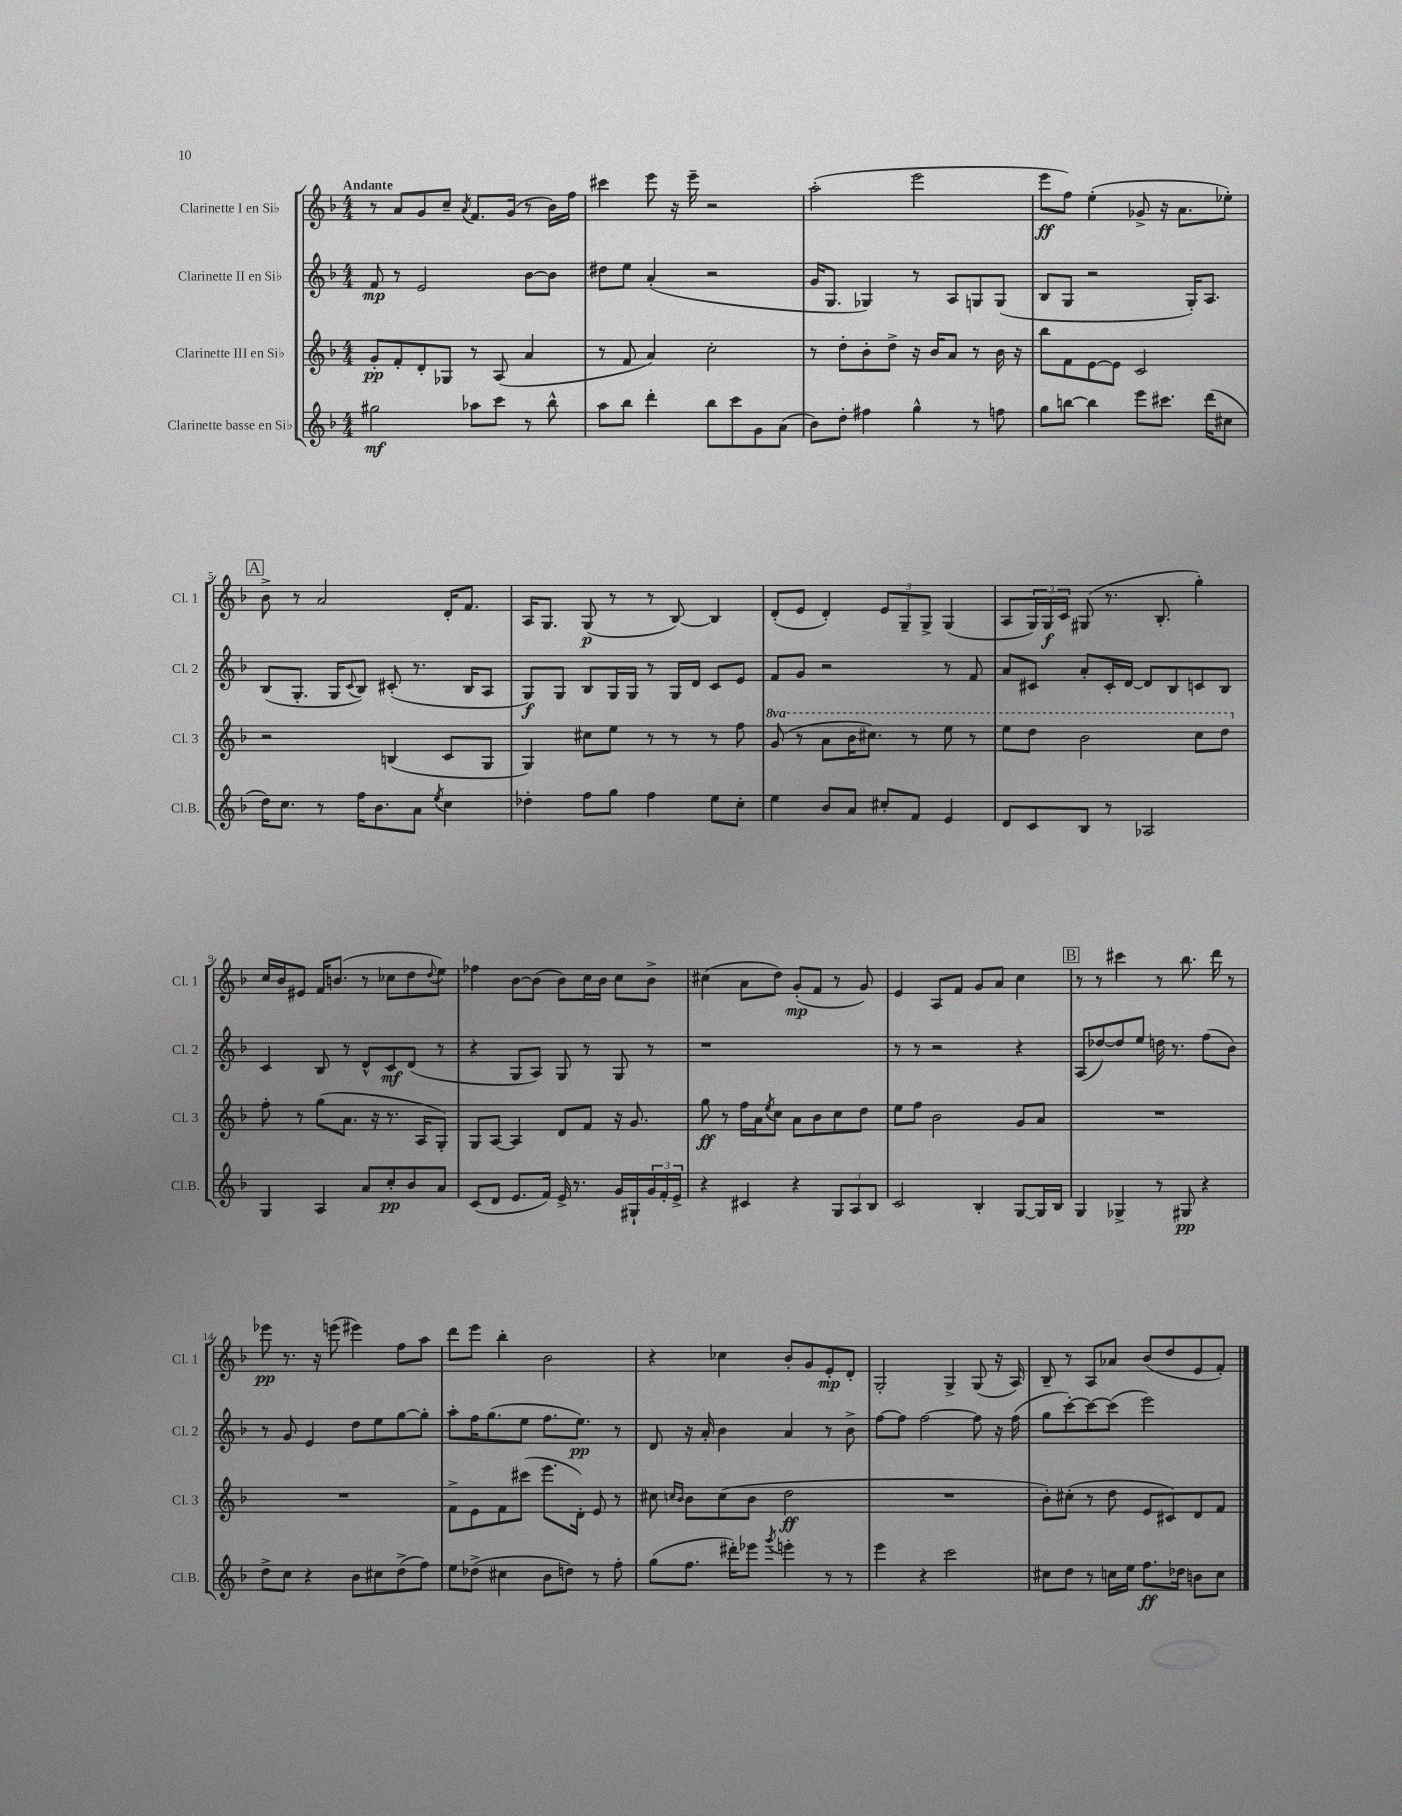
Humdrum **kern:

**kern	**dynam	**kern	**dynam	**kern	**dynam	**kern	**dynam
*part4	*part4	*part3	*part3	*part2	*part2	*part1	*part1
*staff4	*staff4	*staff3	*staff3	*staff2	*staff2	*staff1	*staff1
*I"Clarinette basse en Si♭	*	*I"Clarinette III en Si♭	*	*I"Clarinette II en Si♭	*	*I"Clarinette I en Si♭	*
*I'Cl.B.	*	*I'Cl. 3	*	*I'Cl. 2	*	*I'Cl. 1	*
*clefG2	*	*clefG2	*	*clefG2	*	*clefG2	*
*k[b-]	*	*k[b-]	*	*k[b-]	*	*k[b-]	*
*M4/4	*	*M4/4	*	*M4/4	*	*M4/4	*
=1	=1	=1	=1	=1	=1	=1	=1
!	!	!	!	!	!	!LO:TX:a:B:t=Andante	!
2gg#X\	mf	8g'/L	pp	8f/	mp	8r	.
.	.	8f'/	.	8r	.	8a/L	.
.	.	8d'/	.	2e/	.	8g/	.
.	.	8G-X/J	.	.	.	8cc~/J	.
.	.	.	.	.	.	8qa/	.
8aa-X\L	.	8r	.	.	.	8.f/L	.
8ccc\J	.	(8A/	.	.	.	.	.
.	.	.	.	.	.	(16g/Jk	.
8r	.	4a/	.	[8b-\L	.	8r	.
8bb-^^\	.	.	.	8b-\J]	.	16b-\LL)	.
.	.	.	.	.	.	16ff\JJ	.
=2	=2	=2	=2	=2	=2	=2	=2
8aa\L	.	8r	.	8dd#X\L	.	4ccc#X\	.
8bb-\J	.	8f/	.	8ee\J	.	.	.
4ddd'\	.	4a/)	.	(4a'/	.	8eee\	.
.	.	.	.	.	.	16r	.
.	.	.	.	.	.	16eee~\	.
8bb-\L	.	2cc'\	.	2r	.	2r	.
8ccc\	.	.	.	.	.	.	.
8g\	.	.	.	.	.	.	.
(8a\J	.	.	.	.	.	.	.
=3	=3	=3	=3	=3	=3	=3	=3
8b-\L)	.	8r	.	16g/KL	.	(2aa'\	.
.	.	.	.	8.G/J	.	.	.
8dd'\J	.	8dd'\L	.	.	.	.	.
4ff#X\	.	8b-'\	.	4G-X/)	.	.	.
.	.	8dd^\J	.	.	.	.	.
4gg^^\	.	16r	.	8r	.	2eee\	.
.	.	16b-/KL	.	.	.	.	.
.	.	8a/J	.	8A/L	.	.	.
8r	.	8r	.	8Gn/	.	.	.
8ffn\	.	16b-\	.	(8G/J	.	.	.
.	.	16r	.	.	.	.	.
=4	=4	=4	=4	=4	=4	=4	=4
8gg\L	.	8bb-\L	.	8B-/L	.	8eee\L	ff
[8bbn\J	.	8f\	.	8G/J	.	8ff\J)	.
4bb\]	.	[8e\	.	2r	.	(4ee'\	.
.	.	8e\J]	.	.	.	.	.
8eee\L	.	2c/	.	.	.	8g-X^/	.
8.ccc#X\J	.	.	.	.	.	16r	.
.	.	.	.	.	.	8.a\L	.
.	.	.	.	16G'/KL)	.	.	.
(16ddd\KL	.	.	.	8.A/J	.	.	.
8cc#X\J	.	.	.	.	.	8ee-X'\J)	.
!!LO:LB:g=z
!!LO:REH:place=s1:t=A
=5	=5	=5	=5	=5	=5	=5	=5
16dd\KL)	.	2r	.	(8B-/L	.	8b-^\	.
8.cc\J	.	.	.	.	.	.	.
.	.	.	.	8.G'/J	.	8r	.
8r	.	.	.	.	.	2a/	.
.	.	.	.	16G/KL	.	.	.
.	.	.	.	8qqc/	.	.	.
16ff\KL	.	.	.	8B-/J)	.	.	.
8.b-\	.	.	.	.	.	.	.
.	.	(4Bn/	.	(8c#X'/	.	.	.
8a\J	.	.	.	8.r	.	.	.
8qee/	.	.	.	.	.	.	.
4cc\	.	8c/L	.	.	.	16d'/KL	.
.	.	.	.	16B-/KL	.	8.f/J	.
.	.	8G/J	.	8A/J	.	.	.
=6	=6	=6	=6	=6	=6	=6	=6
4dd-X'\	.	4G/)	.	8G/L)	f	16A/KL	.
.	.	.	.	.	.	8.G/J	.
.	.	.	.	8G/J	.	.	.
8ff\L	.	8cc#X\L	.	8B-/L	.	(8G/	p
8gg\J	.	8ee\J	.	16G/L	.	8r	.
.	.	.	.	16G/JJ	.	.	.
4ff\	.	8r	.	8r	.	8r	.
.	.	8r	.	16G/LL	.	[8B-/)	.
.	.	.	.	16d/JJ	.	.	.
8ee\L	.	8r	.	8c/L	.	4B-/]	.
8cc'\J	.	8ff\	.	8e/J	.	.	.
=7	=7	=7	=7	=7	=7	=7	=7
*	*	*8va	*	*	*	*	*
4ee\	.	(8gg/	.	8f/L	.	(8d'/L	.
.	.	8r	.	8g/J	.	8e/J	.
8b-/L	.	8aa\L	.	2r	.	4d'/)	.
8a/J	.	16bb-\K	.	.	.	.	.
.	.	8.ccc#X\J)	.	.	.	.	.
8cc#X'/L	.	.	.	.	.	12e/L	.
.	.	.	.	.	.	12G~/	.
8f/J	.	8r	.	.	.	.	.
.	.	.	.	.	.	12G^/J	.
4e/	.	8eee\	.	8r	.	(4G/	.
.	.	8r	.	8f/	.	.	.
=8	=8	=8	=8	=8	=8	=8	=8
8d/L	.	8eee\L	.	8a/L	.	8A/L	.
8c/	.	8ddd\J	.	8c#X/J	.	24G/L)	.
.	.	.	.	.	.	24G/	f
.	.	.	.	.	.	24c/JJ	.
8B-/J	.	2bb-\	.	8a'/L	.	(8G#X/	.
8r	.	.	.	16c#'/L	.	8.r	.
.	.	.	.	[16d/JJ	.	.	.
2A-X/	.	.	.	8d/L]	.	.	.
.	.	.	.	.	.	8.B-'/	.
.	.	.	.	8B-/	.	.	.
.	.	8ccc\L	.	8cn/	.	4gg'\)	.
.	.	8ddd\J	.	8B-/J	.	.	.
!!LO:LB:g=z
=9	=9	=9	=9	=9	=9	=9	=9
*	*	*X8va	*	*	*	*	*
4G/	.	8ff'\	.	4c/	.	16cc/LL	.
.	.	.	.	.	.	16b-/J	.
.	.	8r	.	.	.	8e#X/J	.
4A/	.	(8gg\L	.	8B-/	.	16f/KL	.
.	.	.	.	.	.	(8.bn/J	.
.	.	8.a\J	.	8r	.	.	.
8a/L	.	.	.	8d^^/L	.	8r	.
.	.	16r	.	.	.	.	.
8cc'/	pp	8.r	.	8c/	mf	8cc-X\L	.
8b-/	.	.	.	(8d/J	.	8dd\	.
.	.	16A/KL	.	.	.	.	.
.	.	.	.	.	.	8qqdd/	.
8a/J	.	8G'/J)	.	8r	.	8ee\J)	.
=10	=10	=10	=10	=10	=10	=10	=10
(8c/L	.	8G/L	.	4r	.	4ff-X\	.
8d/J	.	[8A/J	.	.	.	.	.
8.e/L	.	4A/]	.	8G/L	.	[8b-\L	.
.	.	.	.	8A/J)	.	(8b-\J]	.
16f/Jk)	.	.	.	.	.	.	.
16e^/	.	8d/L	.	8G/	.	8b-\L)	.
8.r	.	.	.	.	.	.	.
.	.	8f/J	.	8r	.	16cc\L	.
.	.	.	.	.	.	16b-\JJ	.
16g/LL	.	16r	.	8G/	.	8cc\L	.
16G#X`/	.	8.g/	.	.	.	.	.
24g/	.	.	.	8r	.	8b-^\J	.
24f'/	.	.	.	.	.	.	.
24e^/JJ	.	.	.	.	.	.	.
=11	=11	=11	=11	=11	=11	=11	=11
4r	.	8gg\	ff	1r	.	(4cc#X\	.
.	.	8r	.	.	.	.	.
4c#X/	.	16ff\LL	.	.	.	8a\L	.
.	.	16a\J	.	.	.	.	.
.	.	8qee/	.	.	.	.	.
.	.	8cc\J	.	.	.	8dd\J)	.
4r	.	8a\L	.	.	.	(8g'/L	mp
.	.	8b-\	.	.	.	8f/J	.
12G/L	.	8cc\	.	.	.	8r	.
12A/	.	.	.	.	.	.	.
.	.	8dd\J	.	.	.	8g/)	.
12B-/J	.	.	.	.	.	.	.
=12	=12	=12	=12	=12	=12	=12	=12
2c/	.	8ee\L	.	8r	.	4e/	.
.	.	8ff\J	.	8r	.	.	.
.	.	2b-\	.	2r	.	8A/L	.
.	.	.	.	.	.	8f/J	.
4B-'/	.	.	.	.	.	8g/L	.
.	.	.	.	.	.	8a/J	.
[8G/L	.	8g/L	.	4r	.	4cc\	.
16G/L]	.	8a/J	.	.	.	.	.
16B-/JJ	.	.	.	.	.	.	.
!!LO:REH:place=s1:t=B
=13	=13	=13	=13	=13	=13	=13	=13
4G/	.	1r	.	(8A/L	.	8r	.
.	.	.	.	[8dd-X/)	.	8r	.
4G-X^/	.	.	.	8dd-/]	.	4ccc#X\	.
.	.	.	.	8ee/J	.	.	.
8r	.	.	.	16ddn\	.	8r	.
.	.	.	.	8.r	.	.	.
8G#X/	pp	.	.	.	.	8.bb-\	.
4r	.	.	.	(8ff\L	.	.	.
.	.	.	.	.	.	16ddd\	.
.	.	.	.	8b-\J)	.	8r	.
!!LO:LB:g=z
=14	=14	=14	=14	=14	=14	=14	=14
8dd^\L	.	1r	.	8r	.	8eee-X\	pp
8cc\J	.	.	.	8g/	.	8.r	.
4r	.	.	.	4e/	.	.	.
.	.	.	.	.	.	16r	.
.	.	.	.	.	.	(8eeen\	.
8b-\L	.	.	.	8dd\L	.	4eee#X\)	.
8cc#X\	.	.	.	8ee\	.	.	.
(8dd^\	.	.	.	[8gg\	.	8ff\L	.
8ff\J)	.	.	.	8gg'\J]	.	8aa\J	.
=15	=15	=15	=15	=15	=15	=15	=15
8ee\L	.	8f^\L	.	8aa'\L	.	8ddd\L	.
(8dd-X^\J	.	8e\	.	16ff\K	.	8eee\J	.
.	.	.	.	(8.gg\	.	.	.
4cc#X\	.	8f\	.	.	.	4bb-'\	.
.	.	(8ccc#X\J	.	8ee\J	.	.	.
8b-\L	.	8.eee\L	.	8.ff\L	.	2b-\	.
8ddn\J)	.	.	.	.	.	.	.
.	.	16d'\Jk)	.	8.ee\J)	pp	.	.
8r	.	8e/	.	.	.	.	.
8ff'\	.	8r	.	8r	.	.	.
=16	=16	=16	=16	=16	=16	=16	=16
(8gg\L	.	8cc#X\	.	8d/	.	4r	.
.	.	16qqccn/LL	.	.	.	.	.
.	.	16qqb-/JJ	.	.	.	.	.
8.ff\J	.	8b-\L	.	16r	.	.	.
.	.	.	.	16a'/	.	.	.
.	.	(8cc\	.	4b-\	.	4cc-X\	.
16ddd#X'\KL)	.	.	.	.	.	.	.
8eee-X\J	.	8b-\J	.	.	.	.	.
8qggg/	.	.	.	.	.	.	.
4eeen'\	.	2dd\	ff	4a/	.	8b-'/L	.
.	.	.	.	.	.	8g/	.
8r	.	.	.	8r	.	8e'/	mp
8r	.	.	.	8b-^\	.	8d'/J	.
=17	=17	=17	=17	=17	=17	=17	=17
4eee\	.	1r	.	[8ff\L	.	2G'/	.
.	.	.	.	8ff\J]	.	.	.
4r	.	.	.	[2ff\	.	.	.
2ccc\	.	.	.	.	.	4G^/	.
.	.	.	.	8ff\]	.	(8G/	.
.	.	.	.	16r	.	16r	.
.	.	.	.	(16ff\	.	16A/)	.
=18	=18	=18	=18	=18	=18	=18	=18
8cc#X\L	.	8b-'\L)	.	8gg\L	.	8B-~/	.
8dd\J	.	(8cc#X'\J	.	[8ccc'\)	.	8r	.
8r	.	8r	.	8ccc\_	.	8A/L	.
16ccn\LL	.	8dd\	.	(8ccc\J]	.	8a-X/J	.
16ee\JJ	.	.	.	.	.	.	.
8.ff\L	ff	8e/L	.	2eee\)	.	(8b-/L	.
.	.	8c#X/)	.	.	.	8dd/	.
16dd-X\Jk	.	.	.	.	.	.	.
8bn\L	.	8d/	.	.	.	8e/	.
8cc\J	.	8f/J	.	.	.	8f'/J)	.
==	==	==	==	==	==	==	==
*-	*-	*-	*-	*-	*-	*-	*-
